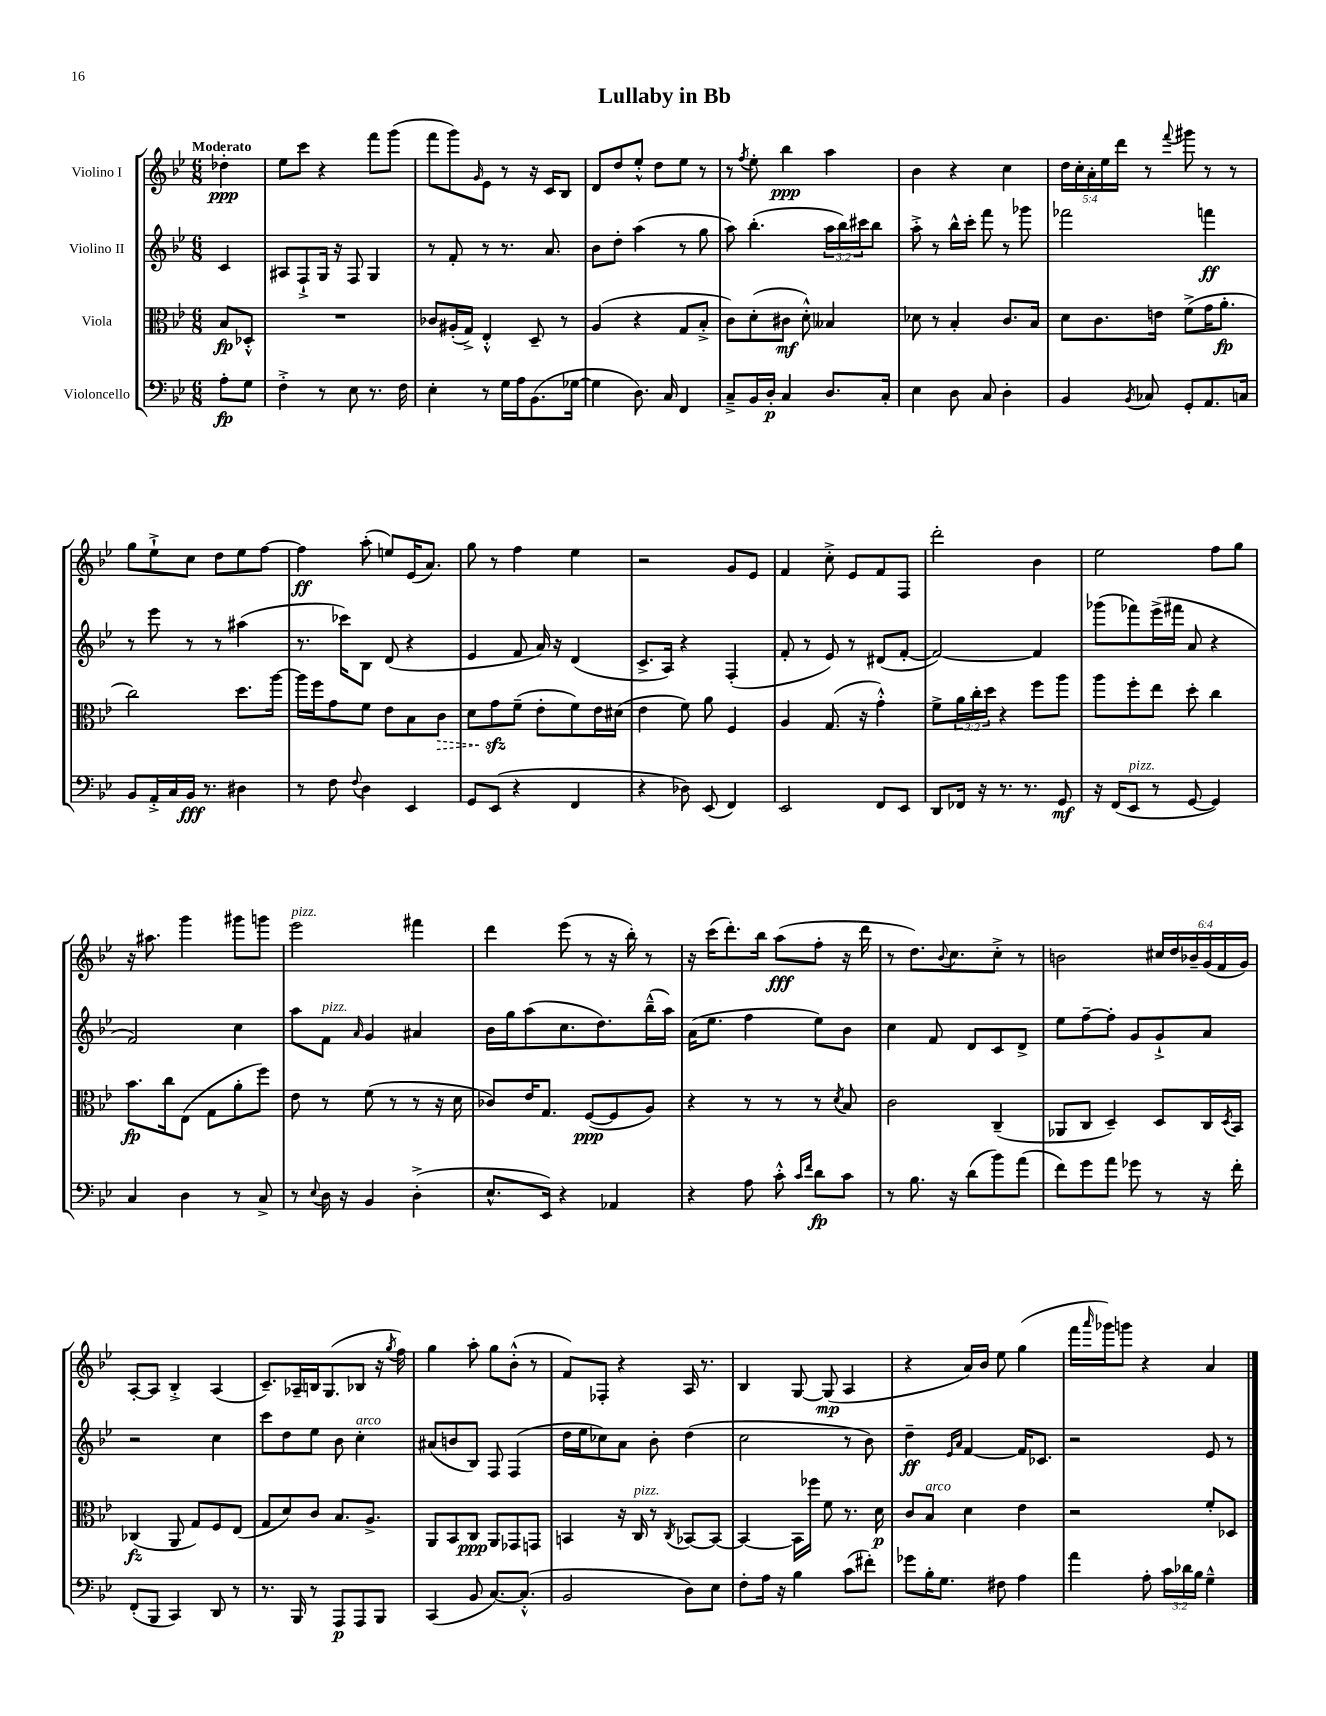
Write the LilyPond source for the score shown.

\header { title = "Lullaby in Bb" }
<<
\new StaffGroup <<
\new Staff = "s0" \with { instrumentName = "Violino I" } {
    \clef treble \key bes \major \numericTimeSignature \time 6/8 \override Staff.TupletNumber.text = #tuplet-number::calc-fraction-text \partial 4 \tempo "Moderato"
    des''4-.\ppp |
    ees''8 c'''8 r4 f'''8 g'''8( |
    f'''8 g'''8) \grace { g'16 } ees'8 r8 r16 c'16 bes8 |
    d'8 d''8 ees''8-.-^ d''8 ees''8 r8 |
    r8 \acciaccatura { f''8 } ees''8-. bes''4\ppp a''4 |
    bes'4 r4 c''4 |
    \tuplet 5/4 { d''16 c''16-. a'16-. ees''16 d'''16 } r8 \appoggiatura { f'''8 } gis'''8 r8 r8 |
    g''8 ees''8-!-> c''8 d''8 ees''8 f''8~ |
    f''4\ff a''8-.( e''8) ees'16( a'8.) |
    g''8 r8 f''4 ees''4 |
    r2 g'8 ees'8 |
    f'4 c''8-.-> ees'8 f'8 f8 |
    d'''2-. bes'4 |
    ees''2 f''8 g''8 |
    r16 ais''8. g'''4 gis'''8 g'''8 |
    ees'''2^\markup { \italic "pizz." } fis'''4 |
    d'''4 ees'''8( r8 r16 bes''16-.) r8 |
    r16 c'''16( d'''8.-.) bes''16 a''8\fff( f''8-. r16 d'''16 |
    r8 d''8.) \appoggiatura { bes'8 } c''8. c''8-.-> r8 |
    b'2 \tuplet 6/4 { cis''16 d''16 bes'16-- g'16( f'16 g'16) } |
    a8~-. a8 bes4-.-> a4( |
    c'8.--) aes16-- b16 g8.( bes8 r16 \acciaccatura { g''8 } f''16) |
    g''4 a''8-. g''8 bes'8-.-^( r8 |
    f'8) fes8-. r4 a16 r8. |
    bes4 g8~ g8\mp( a4 |
    r4 a'16) bes'16 ees''8 g''4( |
    f'''16 \grace { a'''16 } ges'''16) g'''8 r4 a'4 \bar "|." |
}
\new Staff = "s1" \with { instrumentName = "Violino II" } {
    \clef treble \key bes \major \numericTimeSignature \time 6/8 \override Staff.TupletNumber.text = #tuplet-number::calc-fraction-text \partial 4
    c'4 |
    ais8 f8-!-> g16 r16 f8 g4 |
    r8 f'8-. r8 r8. a'8. |
    bes'8 d''8-. a''4( r8 g''8 |
    a''8) bes''4.-.( \tuplet 3/2 { a''16 bes''16) cis'''16 } bes''8 |
    a''8-.-> r8 bes''16-^ c'''16-. f'''8 r8 ges'''8 |
    fes'''2 f'''4\ff |
    r8 ees'''8 r8 r8 ais''4( |
    r8. ces'''16) bes8 d'8( r4 |
    ees'4 f'8 a'16) r16 d'4( |
    c'8.-> a16) r4 f4-.( |
    f'8-. r8 ees'8) r8 dis'8( f'8~-. |
    f'2~) f'4 |
    ges'''8( fes'''8) ees'''16->( fis'''16 a'8 r4 |
    f'2) c''4 |
    a''8 f'8^\markup { \italic "pizz." } \grace { a'16 } g'4 ais'4 |
    bes'16 g''16 a''8( c''8. d''8.) bes''16---^( a''16) |
    a'16( ees''8. f''4 ees''8) bes'8 |
    c''4 f'8 d'8 c'8 d'8-> |
    ees''8 f''8~-- f''8-. g'8 g'8-!-> a'8 |
    r2 c''4 |
    c'''8 d''8 ees''8 bes'8 c''4-.^\markup { \italic "arco" } |
    ais'8( b'8 bes8) f8 f4( |
    d''16 ees''16 ces''8) a'8 bes'8-. d''4( |
    c''2 r8 bes'8) |
    d''4--\ff \grace { ees'16 a'16 } f'4~ f'16 ces'8. |
    r2 ees'8 r8 \bar "|." |
}
\new Staff = "s2" \with { instrumentName = "Viola" } {
    \clef alto \key bes \major \numericTimeSignature \time 6/8 \override Staff.TupletNumber.text = #tuplet-number::calc-fraction-text \partial 4
    bes8\fp des8-.-^ |
    R2. |
    ces'8 ais16-.( g16->) ees4-.-^ d8-- r8 |
    a4( r4 g8 bes8-.-> |
    c'8) d'8-.( cis'8\mf d'8-.-^) beses4 |
    des'8 r8 bes4-. c'8. bes16 |
    d'8 c'8. e'16 f'8->( g'16 a'8.-.\fp |
    c''2) d''8. a''16~ |
    a''16 f''16 g'8 f'8 ees'8 bes8 \once \override Hairpin.style = #'dashed-line c'8\> |
    d'8 g'8\sfz\! f'8--( ees'8-. f'8) ees'16 dis'16( |
    ees'4 f'8) a'8 f4 |
    a4 g8.( r16 g'4-.-^) |
    f'8-> \tuplet 3/2 { a'16 c''16-. d''16 } r4 f''8 a''8 |
    a''8 f''8-. ees''8 d''8-. c''4 |
    bes'8.\fp c''16 ees8( g8 a'8-. f''8) |
    ees'8 r8 f'8( r8 r8 r16 d'16 |
    ces'8) ees'16 g8. f8~\ppp( f8 a8) |
    r4 r8 r8 r8 \acciaccatura { d'8 } bes8 |
    c'2 c4--( |
    aes,8 c8 d4--) d8 c16 \acciaccatura { d8 } bes,16 |
    ces4\fz( a,8 g8) f8 ees8( |
    g8 d'8) c'8 bes8. a8.-> |
    a,8 bes,8 c8\ppp a,8 ges,8 g,8 |
    b,4 r16 c16^\markup { \italic "pizz." } r8 \acciaccatura { c8 } bes,8~ bes,8~ |
    bes,4~ bes,16 fes''16 f'8 r8. d'16\p |
    c'8 bes8^\markup { \italic "arco" } d'4 ees'4 |
    r2 f'8-. des8 \bar "|." |
}
\new Staff = "s3" \with { instrumentName = "Violoncello" } {
    \clef bass \key bes \major \numericTimeSignature \time 6/8 \override Staff.TupletNumber.text = #tuplet-number::calc-fraction-text \partial 4
    a8-.\fp g8 |
    f4-.-> r8 ees8 r8. f16 |
    ees4-. r8 g16 a16 bes,8.( ges16~ |
    ges4 d8.) c16 f,4 |
    c8---> bes,16 d16-.\p c4 d8. c16-. |
    ees4 d8 c8 d4-. |
    bes,4 \acciaccatura { bes,8 } ces8 g,8-. a,8. c16 |
    bes,8 a,16-.-> c16 bes,16\fff r8. dis4 |
    r8 f8 \appoggiatura { f8 } d4 ees,4 |
    g,8 ees,8( r4 f,4 |
    r4 des8) ees,8( f,4) |
    ees,2 f,8 ees,8 |
    d,8 fes,16 r16 r8. r8. g,8\mf |
    r16 f,16( ees,8^\markup { \italic "pizz." } r8 g,8~ g,4) |
    c4 d4 r8 c8-> |
    r8 \appoggiatura { ees8 } d16 r16 bes,4 d4-.->( |
    ees8.-^ ees,16) r4 aes,4 |
    r4 a8 c'8-.-^ \grace { c'16 f'16 } d'8\fp c'8 |
    r8 bes8. r16 d'8( bes'8) a'8( |
    f'8) g'8 a'8 ges'8 r8 r16 f'16-. |
    f,8-.( bes,,8 c,4) d,8 r8 |
    r8. bes,,16 r8 a,,8\p a,,8 bes,,8 |
    c,4( bes,8 c8.~) c8.-.-^( |
    bes,2 d8) ees8 |
    f8-. a16 r16 bes4 c'8( fis'8-.) |
    ges'8 bes16-. g8. fis8 a4 |
    a'4 a8-. \tuplet 3/2 { c'16 des'16 bes16 } g4---^ \bar "|." |
}
>>
>>
\layout { \context { \Score \remove "Bar_number_engraver" } }
